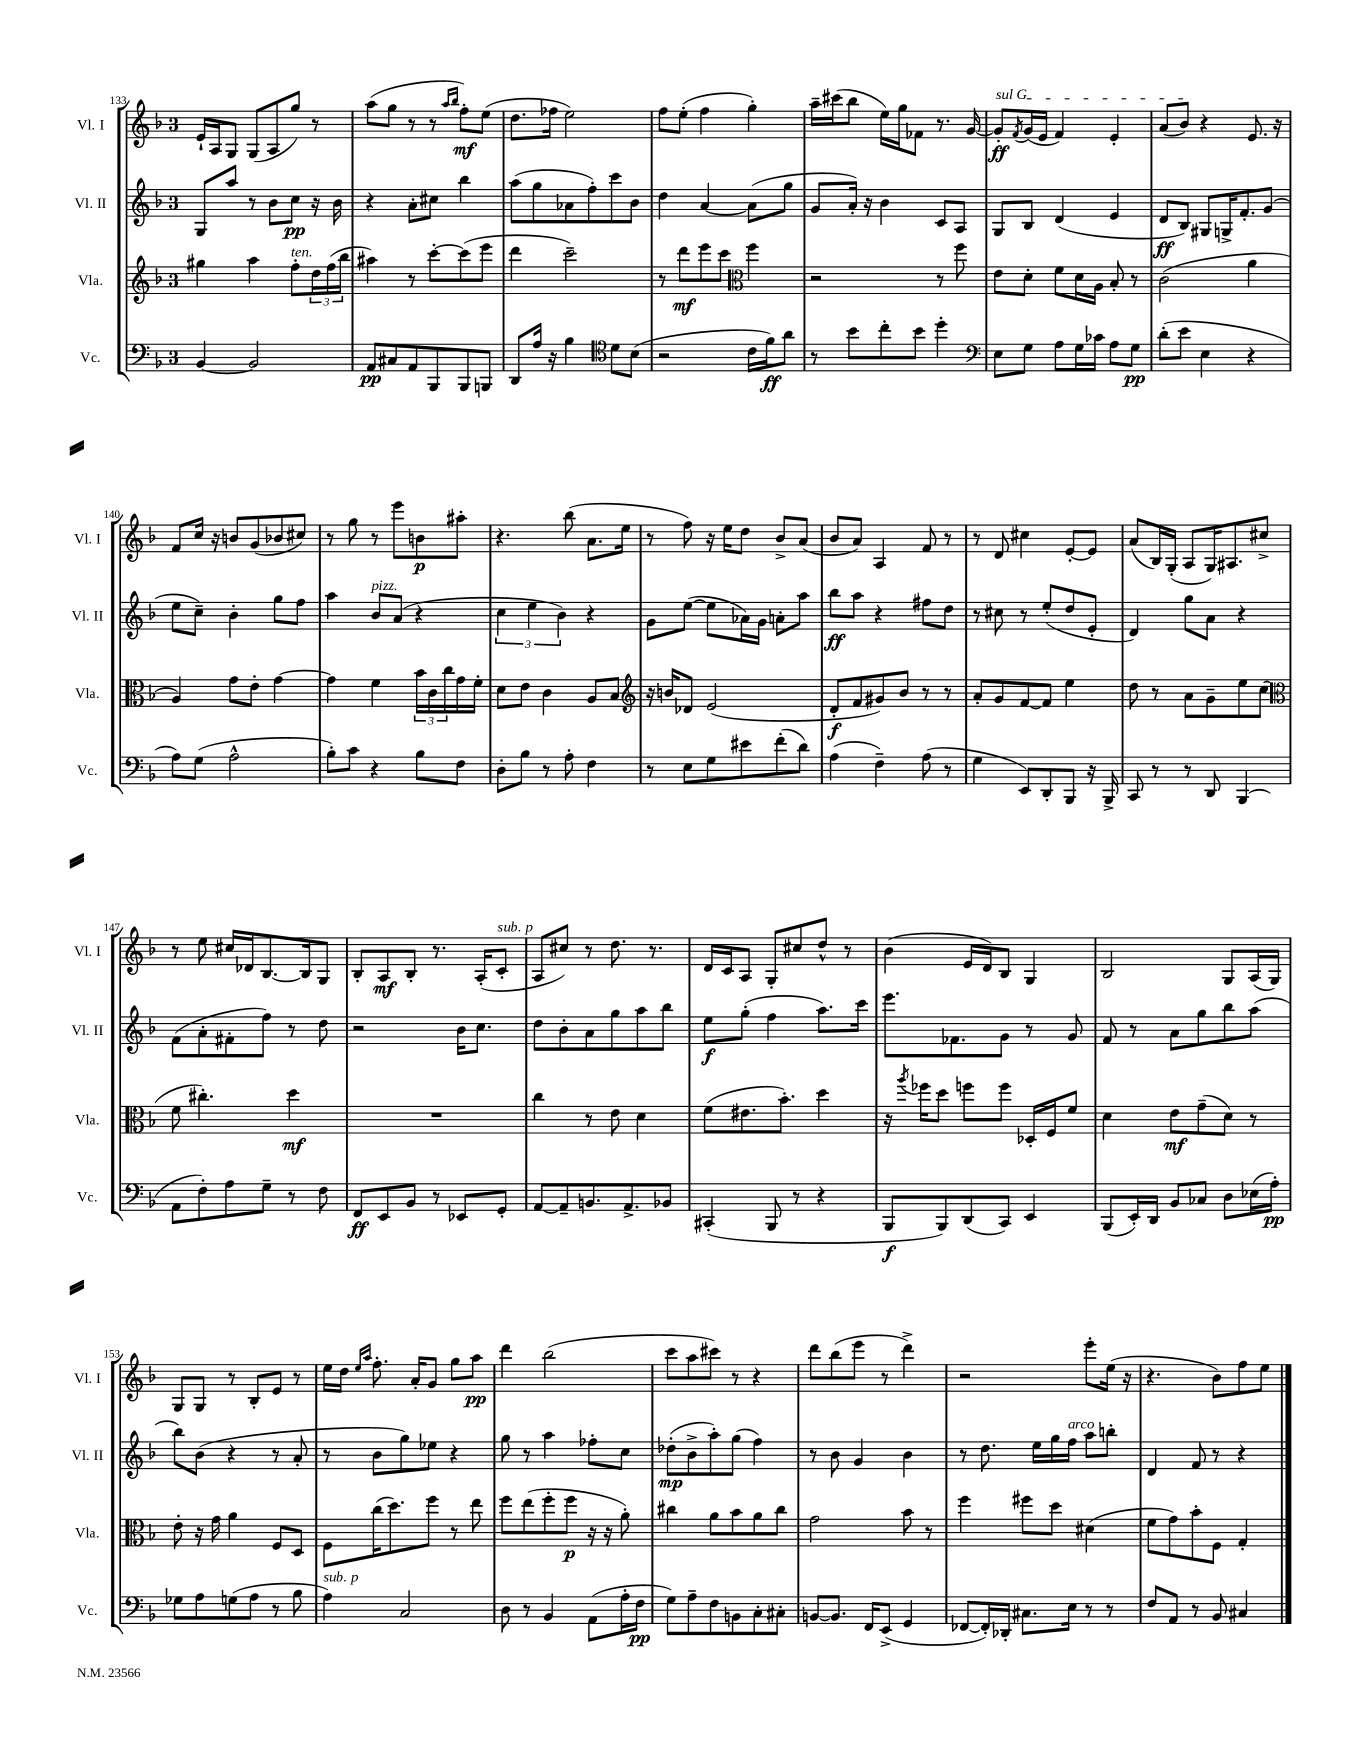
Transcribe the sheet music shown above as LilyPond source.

<<
\new StaffGroup <<
\new Staff = "s0" \with { instrumentName = "Vl. I" shortInstrumentName = "Vl. I" } {
    \clef treble \key f \major \once \override Staff.TimeSignature.style = #'single-digit \time 3/4
    e'16-! a16 g8 g8( a8 g''8) r8 |
    a''8( g''8 r8 r8 \grace { a''16 bes''16 } f''8-.\mf) e''8( |
    d''8. fes''16 e''2) |
    f''8 e''8-.( f''4 g''4-.) |
    a''16-- cis'''16( bes''8 e''16) g''16 fes'8 r8. g'16~ |
    \once \override TextSpanner.bound-details.left.text = \markup { \italic "sul G" } g'8-.\ff\startTextSpan \acciaccatura { f'8 } g'16( e'16 f'4) e'4-. |
    a'8( bes'8\stopTextSpan) r4 e'8. r16 |
    f'8 c''16 r16 b'8 g'8( bes'8 cis''8) |
    r8 g''8 r8 e'''8 b'8\p ais''8-. |
    r4. bes''8( a'8. e''16 |
    r8 f''8) r16 e''16 d''8 bes'8-> a'8( |
    bes'8 a'8) a4 f'8 r8 |
    r8 d'8 cis''4 e'8~-. e'8 |
    a'8( bes16) g16-.( a8 g16) ais8. cis''8-> |
    r8 e''8 cis''16 des'16 bes8.~ bes16 g8 |
    bes8-. a8\mf bes8-. r8. a16-.( c'8-.^\markup { \italic "sub. p" } |
    a8 cis''8) r8 d''8. r8. |
    d'16 c'16 a8 g8-. cis''8 d''8-^ r8 |
    bes'4( e'16 d'16) bes8 g4 |
    bes2 g8 a16( g16) |
    g8 g8 r8 bes8-. e'8 r8 |
    e''16 d''16 \grace { e''16 a''16 } f''8.-. a'16-. g'8 g''8 a''8\pp |
    d'''4 bes''2( |
    c'''8 a''8 cis'''8) r8 r4 |
    d'''8 bes''8( e'''8 r8 d'''4->) |
    r2 e'''8-. e''16( r16 |
    r4. bes'8) f''8 e''8 \bar "|." |
}
\new Staff = "s1" \with { instrumentName = "Vl. II" shortInstrumentName = "Vl. II" } {
    \clef treble \key f \major \once \override Staff.TimeSignature.style = #'single-digit \time 3/4
    g8 a''8 r8 bes'8 c''8\pp r16 bes'16 |
    r4 a'8-. cis''8 bes''4 |
    a''8( g''8 aes'8 f''8-.) c'''8 bes'8 |
    d''4 a'4~ a'8( g''8 |
    g'8 a'16-.) r16 bes'4 c'8 a8 |
    g8 bes8 d'4( e'4 |
    d'8\ff bes8) gis8 g16-> f'8.-. g'8( |
    e''8 c''8--) bes'4-. g''8 f''8 |
    a''4 bes'8^\markup { \italic "pizz." } a'8( r4 |
    \tuplet 3/2 { c''4 e''4 bes'4) } r4 |
    g'8 e''8~( e''8 aes'16) g'16 a'8-. a''8 |
    bes''8\ff a''8 r4 fis''8 d''8 |
    r8 cis''8 r8 e''8-.( d''8 e'8-. |
    d'4) g''8 a'8 r4 |
    f'8( a'8-. fis'8-. f''8) r8 d''8 |
    r2 bes'16 c''8. |
    d''8 bes'8-. a'8 g''8 a''8 bes''8 |
    e''8\f g''8-.( f''4 a''8.) c'''16 |
    e'''8. fes'8. g'8 r8 g'8 |
    f'8 r8 a'8 g''8 bes''8 a''8( |
    bes''8) bes'8( r4 r8 a'8-. |
    r8 bes'8 g''8) ees''8 r4 |
    g''8 r8 a''4 fes''8-. c''8 |
    des''8-.\mp( bes'8-> a''8-.) g''8( f''4) |
    r8 bes'8 g'4 bes'4 |
    r8 d''8. e''16 g''16 f''16^\markup { \italic "arco" } a''8 b''8-. |
    d'4 f'8 r8 r4 \bar "|." |
}
\new Staff = "s2" \with { instrumentName = "Vla." shortInstrumentName = "Vla." } {
    \clef treble \key f \major \once \override Staff.TimeSignature.style = #'single-digit \time 3/4
    gis''4 a''4 f''8-.^\markup { \italic "ten." } \tuplet 3/2 { d''16 f''16( bes''16 } |
    ais''4) r8 c'''8~-. c'''8( e'''8 |
    d'''4 c'''2--) |
    r8 d'''8\mf e'''8 c'''8 \clef alto f''4 |
    r2 r8 f''8 |
    e'8 d'8-. f'8 d'16 a16 bes8-. r8 |
    c'2( a'4 |
    a4) g'8 e'8-. g'4~ |
    g'4 f'4 \tuplet 3/2 { bes'16 c'16 c''16 } g'16 f'16-. |
    d'8 e'8 c'4 a8 bes8 |
    \clef treble r16 b'16 des'8 e'2( |
    d'8-.\f f'8 gis'8) bes'8 r8 r8 |
    a'8-. g'8 f'8~ f'8 e''4 |
    d''8 r8 a'8 g'8-- e''8 c''8( |
    \clef alto f'8 cis''4.-.) d''4\mf |
    R2. |
    c''4 r8 e'8 d'4 |
    f'8( eis'8. bes'8.-.) d''4 |
    r16 \acciaccatura { a''8 } fes''16 d''8 f''8 f''8 des16-. f16 f'8 |
    d'4 e'8\mf g'8--( d'8) r8 |
    e'8-. r16 g'16 a'4 f8 d8 |
    f8 c''16( d''8.) f''8 r8 e''8 |
    f''8 e''8( f''8-. f''8\p r16 r16 a'8-.) |
    cis''4 a'8 bes'8 a'8 cis''8 |
    g'2 bes'8 r8 |
    f''4 fis''8 d''8 dis'4( |
    f'8 g'8) bes'8-. f8 g4-. \bar "|." |
}
\new Staff = "s3" \with { instrumentName = "Vc." shortInstrumentName = "Vc." } {
    \clef bass \key f \major \once \override Staff.TimeSignature.style = #'single-digit \time 3/4
    bes,4~ bes,2 |
    a,8\pp cis8 a,8 bes,,8 bes,,8 b,,8 |
    d,8 a16 r16 bes4 \clef tenor d'8 bes8( |
    r2 c'16 f'16\ff) a'8 |
    r8 bes'8 c''8-. bes'8 d''4-. |
    \clef bass e8 g8 a8 g16 ces'16 a8 g8\pp |
    d'8-.( e'8 e4 r4 |
    a8) g8( a2-^ |
    bes8-.) c'8 r4 bes8 f8 |
    d8-. bes8 r8 a8-. f4 |
    r8 e8 g8 eis'8 f'8-.( d'8) |
    a4( f4--) a8( r8 |
    g4 e,8) d,8-. bes,,8 r16 bes,,16-> |
    c,8 r8 r8 d,8 bes,,4( |
    a,8 f8-.) a8 g8-- r8 f8 |
    f,8\ff e,8 bes,8 r8 ees,8 g,8-. |
    a,8~ a,8-- b,8. a,8.-> bes,8 |
    cis,4-.( bes,,8 r8 r4 |
    bes,,8\f bes,,8) d,8( c,8) e,4 |
    bes,,8( e,16-.) d,16 bes,8 ces8 d8 ees16( a16-.\pp) |
    ges8 a8 g8( a8 r8 bes8 |
    a4^\markup { \italic "sub. p" }) c2 |
    d8 r8 bes,4 a,8( a16-. f16\pp |
    g8) a8-- f8 b,8 c8-. cis8-. |
    b,8~ b,8. f,16 e,8->( g,4 |
    fes,8~ fes,16-.) des,16-. cis8. e16 r8 r8 |
    f8 a,8 r8 bes,8 cis4 \bar "|." |
}
>>
>>
\layout { \context { \Score currentBarNumber = #133 } }
